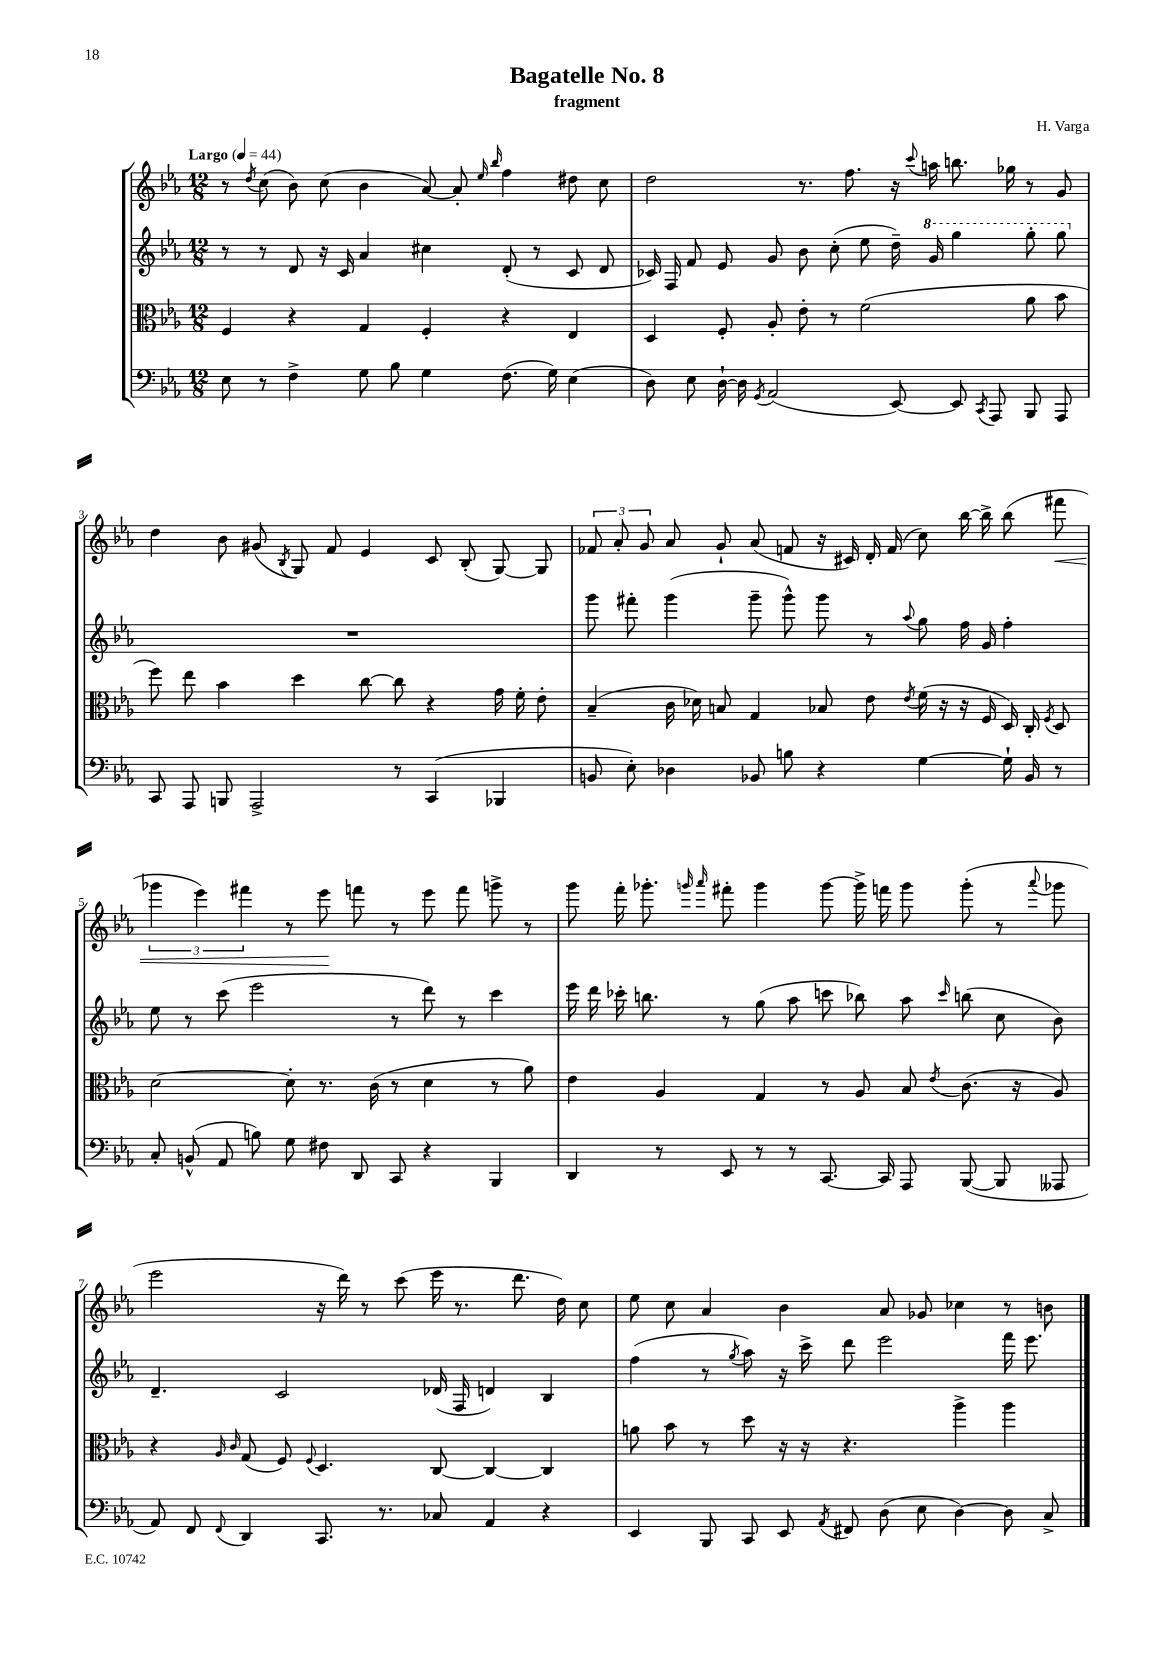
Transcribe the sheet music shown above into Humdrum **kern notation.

**kern	**kern	**kern	**kern
*staff4	*staff3	*staff2	*staff1
*clefF4	*clefC3	*clefG2	*clefG2
*k[b-e-a-]	*k[b-e-a-]	*k[b-e-a-]	*k[b-e-a-]
*M12/8	*M12/8	*M12/8	*M12/8
*MM44	*MM44	*MM44	*MM44
8E-	4F	8r	8r
.	.	.	8qdd
8r	.	8r	(8cc
4F^	4r	8d	8b-)
.	.	16r	(8cc
.	.	16c	.
8G	4G	4a-	4b-
8B-	.	.	.
4G	4F'	4cc#	[8a-)
.	.	.	8a-']
.	.	.	16qqee-
.	.	.	16qqbb-
(8.F	4r	(8d'	4ff
.	.	8r	.
16G)	.	.	.
(4E-	4E-	8c	8dd#
.	.	8d	8cc
=	=	=	=
8D)	4D	16c-)	2dd
.	.	16F	.
8E-	.	8f	.
[16D`	8F'	8e-	.
16D]	.	.	.
8qGG	.	.	.
(2AA-	8A-'	8g	.
.	8e-'	8b-	8.r
.	8r	(8cc'	.
.	.	.	8.ff
.	(2f	8ee-	.
[8EE-)	.	16dd~)	16r
.	.	.	8qqccc
.	.	16gg	16aa
8EE-]	.	4ggg	8.bb
8qCC	.	.	.
8AAA-	.	.	.
.	.	.	16gg-
8BBB-	8a-	8ggg'	8r
8AAA-	8b-	8ggg	8g
=	=	=	=
8CC	8ff)	1.r	4dd
8AAA-	8ee-	.	.
8BBB	4b-	.	8b-
2AAA-^	.	.	(8g#
.	.	.	8qB-
.	4dd	.	8G)
.	.	.	8f
.	[8cc	.	4e-
8r	8cc]	.	.
(4CC	4r	.	8c
.	.	.	(8B-'
4BBB-	16g	.	[8G)
.	16f'	.	.
.	8e-'	.	8G]
=	=	=	=
8BB	(4B-~	8ggg	12f-
.	.	.	12a-'
8E-')	.	8fff#'	.
.	.	.	12g
4D-	16c	(4ggg	8a-
.	16d-)	.	.
.	8B	.	8g`
8BB-	4G	8ggg~	(8a-
8B	.	8ggg^^)	8f
4r	8B-	8ggg	16r
.	.	.	16c#)
.	8e-	8r	16d'
.	.	.	(16f
.	8qe-	8qqaa-	.
[4G	(16f	8gg	8cc)
.	16r	.	.
.	16r	16ff	[16bb-
.	16F	16g	16bb-^]
16G`]	16D)	4ff'	(8bb-
16BB-	16C'	.	.
.	8qF	.	.
8r	8D	.	8fff#
=	=	=	=
8C'	[2d	8ee-	6ggg-
(8BB^^	.	8r	.
.	.	.	6eee-)
8AA-	.	(8ccc	.
.	.	.	6fff#
8B)	.	2eee-	.
8G	8d']	.	8r
8F#	8.r	.	8eee-
8DD	.	.	8fff
.	(16c	.	.
8CC	8r	8r	8r
4r	4d	8ddd)	8eee-
.	.	8r	8fff
4BBB-	8r	4ccc	8ggg^
.	8a-)	.	8r
=	=	=	=
4DD	4e-	16eee-	8ggg
.	.	16ddd	.
.	.	16ccc-'	16fff'
.	.	8.bb	8.ggg-'
8r	4A-	.	.
.	.	.	16qqggg
.	.	.	16qqaaa-
8EE-	.	8r	8fff#'
8r	4G	(8gg	4ggg
8r	.	8aa-	.
[8.CC	8r	8ccc	[8ggg
.	8A-	8bb-)	16ggg^]
16CC]	.	.	16fff
8AAA-	8B-	8aa-	8ggg
.	8qe-	16qqccc	.
([8BBB-	(8.c	(8bb	(8ggg'
8BBB-]	.	8cc	8r
.	16r	.	.
.	.	.	8qqaaa-
8AAA--	8A-)	8b-)	8ggg-
=	=	=	=
8AA-)	4r	4.d~	2eee-
8FF	.	.	.
.	16qqA-	.	.
8qqFF	16qqc	.	.
4DD	(8G	.	.
.	8F)	2c	.
.	8qqF	.	.
8.CC	4.D	.	16r
.	.	.	16ddd)
.	.	.	8r
8.r	.	.	.
.	.	.	(8ccc
8C-	[8C	(16d-	16eee-
.	.	16F	8.r
4AA-	4C_	4d)	.
.	.	.	8.ddd
4r	4C]	4B-	.
.	.	.	16dd)
.	.	.	8cc
=	=	=	=
4EE-	8a	(4ff	8ee-
.	8b-	.	8cc
8BBB-	8r	8r	4a-
.	.	8qgg	.
8CC	8dd	8aa-)	.
8EE-	16r	16r	4b-
.	16r	16ccc^	.
8qAA-	.	.	.
8FF#	4.r	8ddd	.
(8D	.	2eee-	8a-
8E-	.	.	8g-
[4D)	4aa-^	.	4cc-
8D]	4aa-	16fff	8r
.	.	8.eee-	.
8C^	.	.	8b
==	==	==	==
*-	*-	*-	*-
